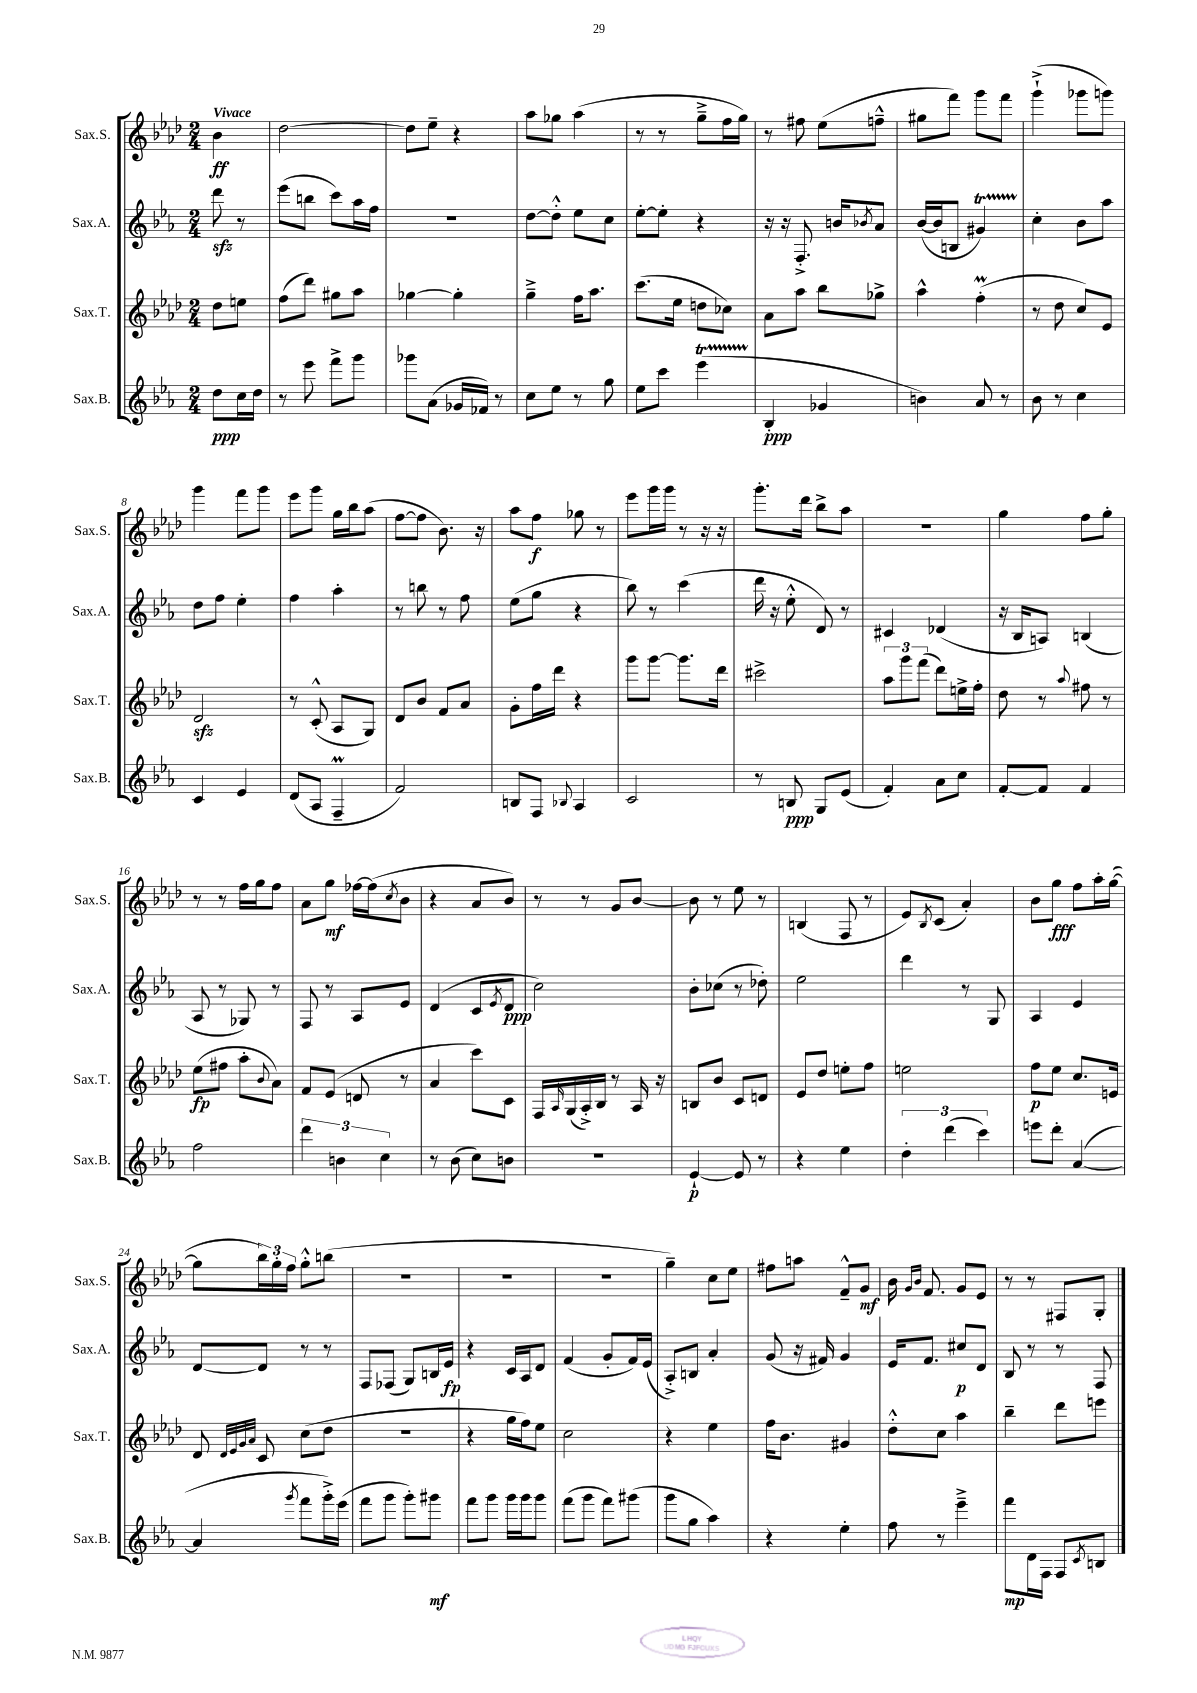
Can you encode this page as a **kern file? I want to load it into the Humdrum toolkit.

**kern	**kern	**kern	**kern
*staff4	*staff3	*staff2	*staff1
*clefG2	*clefG2	*clefG2	*clefG2
*k[b-e-a-]	*k[b-e-a-d-]	*k[b-e-a-]	*k[b-e-a-d-]
*M2/4	*M2/4	*M2/4	*M2/4
8dd	8dd-	8ddd	4b-
16cc	8ee	8r	.
16dd	.	.	.
=	=	=	=
8r	(8ff	(8eee-	[2dd-
8eee-	8ddd-)	8bb	.
8fff^	8gg#	8ccc)	.
8ggg	8aa-	16aa-	.
.	.	16ff	.
=	=	=	=
8ggg-	[4gg-	2r	8dd-]
(8a-	.	.	8ee-~
16g-	4gg-']	.	4r
16f-)	.	.	.
8r	.	.	.
=	=	=	=
8cc	4gg~^	[8dd	8aa-
8ee-	.	8dd'^^]	8gg-
8r	16ff	8ee-	(4aa-
.	8.aa-	.	.
8gg	.	8cc	.
=	=	=	=
8ee-	(8.ccc	[8ee-'	8r
8ccc	.	8ee-']	8r
.	16ee-	.	.
(4eee-	8dd	4r	8gg~^
.	8cc-)	.	16ff
.	.	.	16gg)
=	=	=	=
4B-'	8a-	16r	8r
.	.	16r	.
.	8aa-	8.F'^	8ff#
4g-	8bb-	.	(8ee-
.	.	16b	.
.	.	8qb-	.
.	8gg-^	8a-	8ff~^^
=	=	=	=
4b)	4aa-^^	([16b-	8gg#
.	.	16b-]	.
.	.	8B	8fff)
8a-	(4ff'	4g#)	8ggg
8r	.	.	8fff
=	=	=	=
8b-	8r	4cc'	(4ggg`^
8r	8dd-	.	.
4cc	8cc)	8b-	8ggg-
.	8e-	8aa-	8ggg)
=	=	=	=
4c	2d-	8dd	4ggg
.	.	8ff	.
4e-	.	4ee-'	8fff
.	.	.	8ggg
=	=	=	=
(8d	8r	4ff	8eee-
8A-	(8c'^^	.	8ggg
4F~	8A-	4aa-'	16gg
.	.	.	16bb-
.	8G)	.	(8aa-
=	=	=	=
2f)	8d-	8r	[8ff
.	8b-	8bb	8ff]
.	8f	8r	8.b-)
.	8a-	8ff	.
.	.	.	16r
=	=	=	=
8B	8g'	(8ee-	8aa-
8F	16ff	8gg	8ff
.	16ddd-	.	.
8qqB-	.	.	.
4A-	4r	4r	8gg-
.	.	.	8r
=	=	=	=
2c	8ggg	8bb-)	8eee-
.	[8ggg	8r	16ggg
.	.	.	16ggg
.	8.ggg]	(4ccc	8r
.	.	.	16r
.	16ddd-	.	16r
=	=	=	=
8r	2ccc#^	16ddd	8.ggg'
.	.	16r	.
8B	.	8ee-'^^	.
.	.	.	16ddd-
8G	.	8d)	8bb-^
(8e-	.	8r	8aa-
=	=	=	=
4f')	12aa-	4c#	2r
.	12ggg	.	.
.	(12fff	.	.
8a-	8ddd-)	(4d-	.
8cc	16ee^	.	.
.	16ff'	.	.
=	=	=	=
[8f'	8dd-	16r	4gg
.	.	16B-	.
8f]	8r	8A)	.
.	8qqaa-	.	.
4f	8ff#	(4B	8ff
.	8r	.	8gg'
=	=	=	=
2ff	(8ee-	8A-	8r
.	8ff#	8r	8r
.	8aa-'	8G-)	16ff
.	.	.	16gg
.	8qqb-	.	.
.	8a-)	8r	8ff
=	=	=	=
6ddd	8f	8F	8a-
.	(8e-	8r	8gg
6b	.	.	.
.	8d	8A-	[16ff-
.	.	.	(16ff-]
6cc	.	.	.
.	.	.	8qcc
.	8r	8e-	8b-
=	=	=	=
8r	4a-	(4d	4r
(8b-	.	.	.
8cc)	8ccc)	8c	8a-
.	.	8qe-	.
8b	8c	8d	8b-)
=	=	=	=
2r	16F	2cc)	8r
.	16qqA-	.	.
.	(16G	.	.
.	16A-'^)	.	8r
.	16B-	.	.
.	8r	.	8g
.	16A-	.	[8b-
.	16r	.	.
=	=	=	=
[4e-`	8B	8b-'	8b-]
.	8b-	(8cc-	8r
8e-]	8c	8r	8ee-
8r	8d	8dd-')	8r
=	=	=	=
4r	8e-	2ee-	(4B
.	8dd-	.	.
4ee-	8ee'	.	8F
.	8ff	.	8r
=	=	=	=
6dd'	2ee	4ddd	8e-)
.	.	.	8qB-
.	.	.	(8c
(6ddd	.	.	.
.	.	8r	4a-')
6ccc)	.	.	.
.	.	8G	.
=	=	=	=
8eee	8ff	4A-	8b-
8ddd'	8ee-	.	8gg
([4a-	8.cc	4e-	8ff
.	.	.	16aa-'
.	16e	.	([16gg
=	=	=	=
4a-]	8d-	[8d	8gg]
.	32qqd-	.	.
.	32qqe-	.	.
.	32qqg	.	.
.	32qqa-	.	.
.	8c	8d]	24bb-)
.	.	.	24gg'
.	.	.	24ff
8qggg	.	.	.
8fff	(8cc	8r	8gg'^^
16ggg'^)	8dd-	8r	(8bb
(16eee-	.	.	.
=	=	=	=
8fff	2r	8F	2r
8ggg	.	(8F-	.
8ggg')	.	8G)	.
8ggg#	.	16B	.
.	.	16e-	.
=	=	=	=
8fff	4r	4r	2r
8ggg	.	.	.
16ggg	16gg	16c	.
16ggg	16ff)	16A-	.
8ggg	8ee-	8d	.
=	=	=	=
(8fff	2cc	(4f	2r
8ggg	.	.	.
8fff)	.	8g'	.
(8ggg#	.	16f)	.
.	.	(16e-	.
=	=	=	=
8ggg	4r	8A-'^)	4gg~)
8gg	.	8B	.
4aa-)	4ee-	4a-'	8cc
.	.	.	8ee-
=	=	=	=
4r	16ff	(8g	8ff#
.	8.b-	.	.
.	.	16r	8aa
.	.	16f#)	.
4ee-'	4g#	4g	8f~^^
.	.	.	8g
=	=	=	=
8ff	8dd-'^^	16e-	16b-
.	.	.	16qqg
.	.	.	16qqb-
.	.	8.f	8.f
8r	8cc	.	.
4eee-~^	4aa-	8cc#	8g
.	.	8d	8e-
=	=	=	=
8fff	4bb-~	8B-	8r
16d	.	8r	8r
16F	.	.	.
8F	8ddd-	8r	8F#
8qc	.	.	.
8B	8eee	8F	8G'
==	==	==	==
*-	*-	*-	*-
